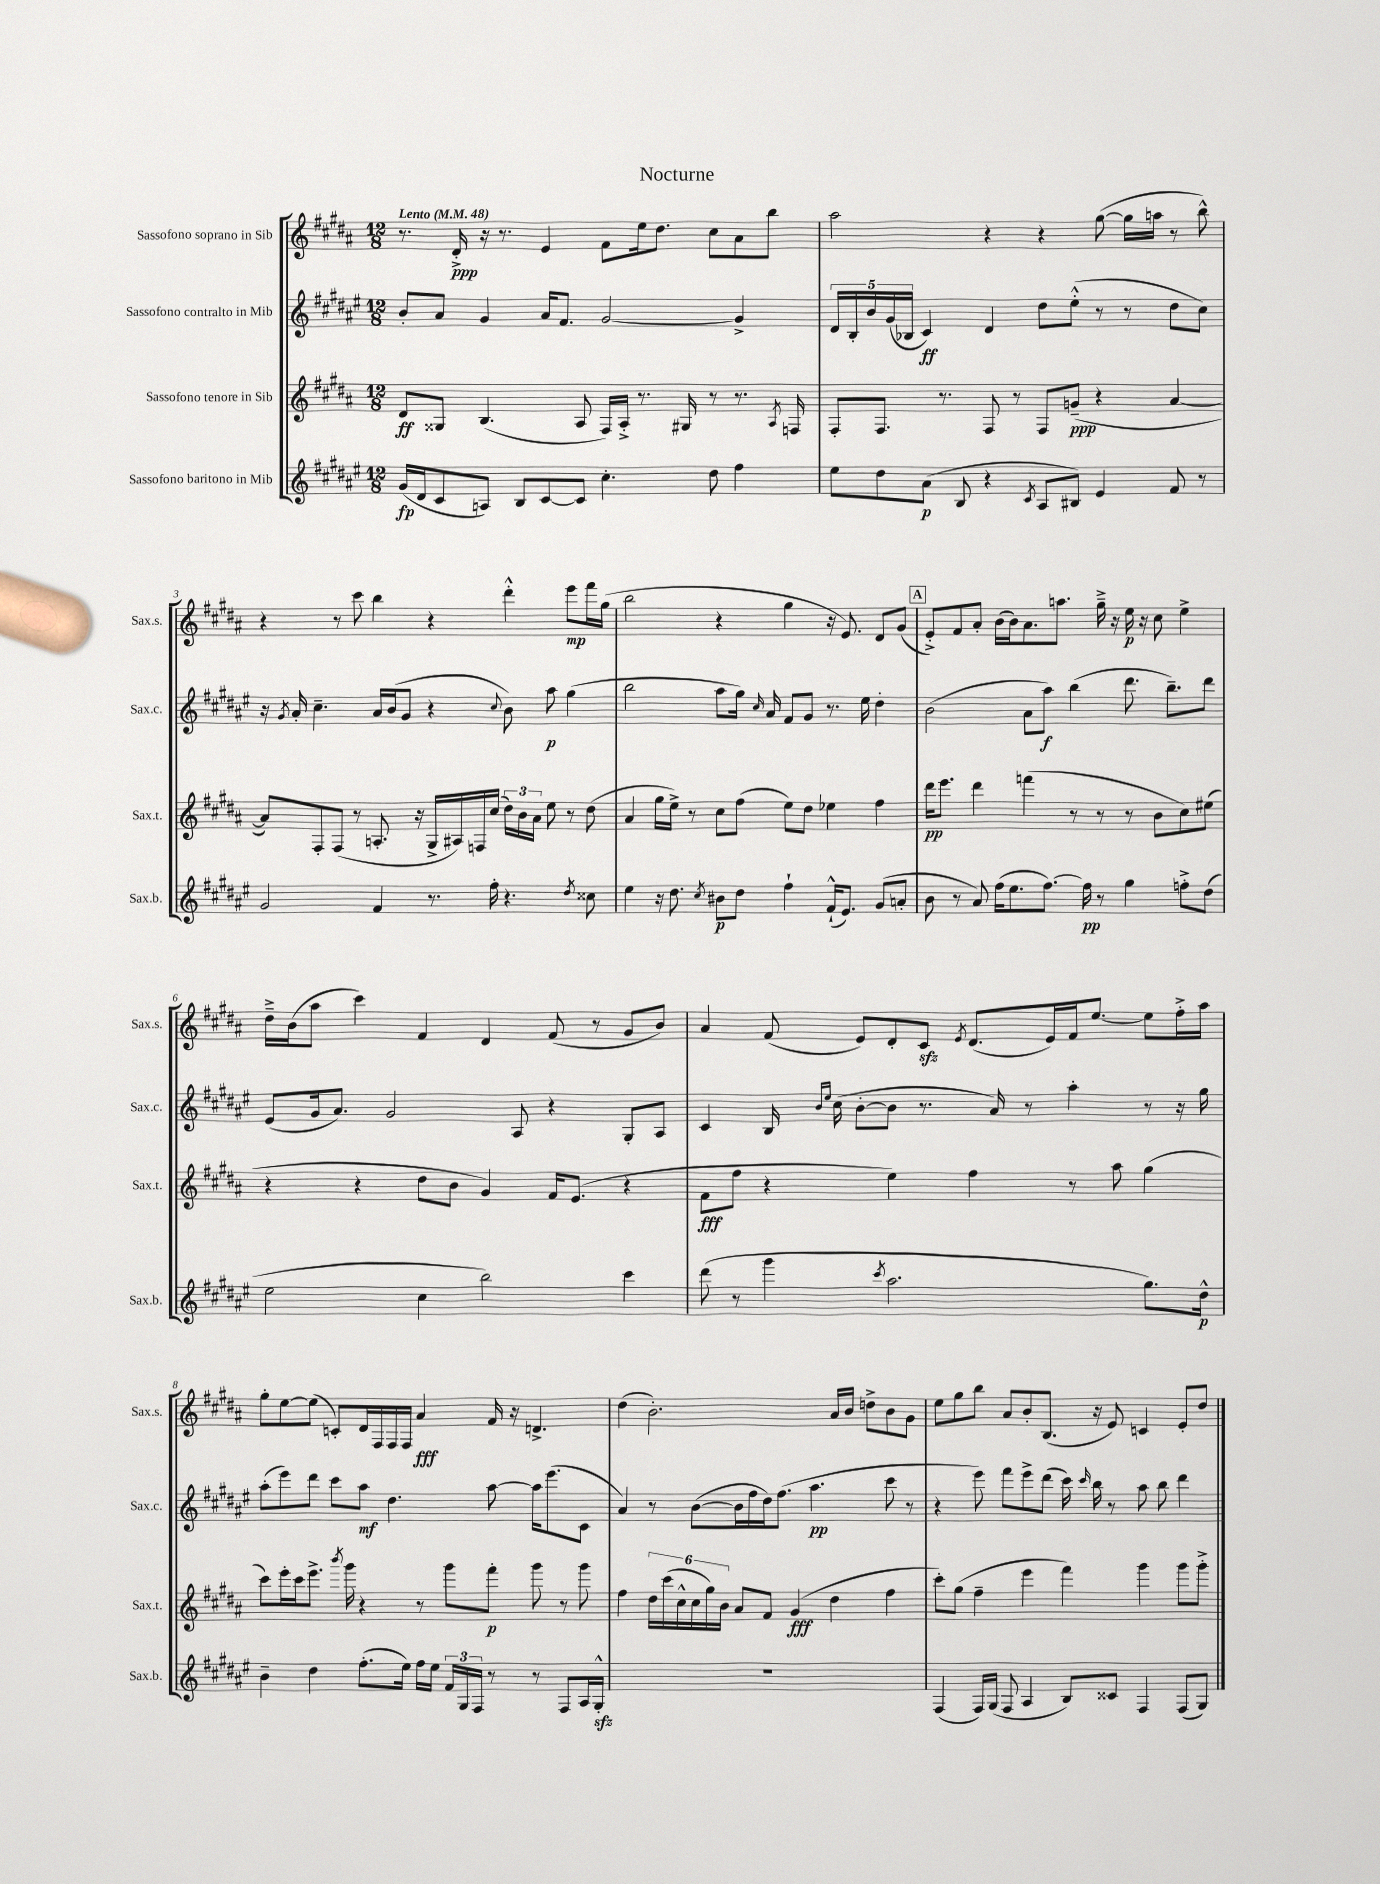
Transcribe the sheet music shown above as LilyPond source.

\header { title = "Nocturne" }
<<
\new StaffGroup <<
\new Staff = "s0" \with { instrumentName = "Sassofono soprano in Sib" shortInstrumentName = "Sax.s." } {
    \clef treble \key b \major \numericTimeSignature \time 12/8 \tempo "Lento" 4 = 48
    \autoBeamOff r8. dis'16-.->\ppp r16 r8. e'4 fis'8[ e''16 dis''8.] cis''8[ ais'8 b''8] |
    ais''2 r4 r4 gis''8~( gis''16[ a''16] r8 b''8-^) |
    r4 r8 cis'''8 b''4 r4 dis'''4-.-^ e'''8[\mp fis'''16 gis''16]( |
    b''2 r4 gis''4 r16 e'8.) dis'8[ gis'8]( |
    \mark \markup { \box "A" } e'8[-.->) fis'8 ais'8]-. b'16[( b'16) ais'8. a''8.] gis''16---> r16 e''16\p r16 cis''8 e''4-> |
    dis''16[---> b'16( ais''8] cis'''4) fis'4 dis'4 fis'8( r8 gis'8[ b'8]) |
    ais'4 fis'8( e'8[) dis'8-. cis'8]\sfz \acciaccatura { e'8 } dis'8.[( e'16) fis'16 e''8.]~ e''8[ fis''16-.-> ais''16] |
    gis''8[-. e''8~ e''8]( c'8[-.) dis'16 fis16 fis16 fis16] ais'4\fff fis'16 r16 d'4.-> |
    dis''4( b'2.-.) ais'16[ b'16] d''8[-> b'8 gis'8] |
    e''8[ gis''8 b''8] ais'8[ b'8-. b8.]( r16 e'8) c'4 e'8[-. dis''8] \bar "|." |
}
\new Staff = "s1" \with { instrumentName = "Sassofono contralto in Mib" shortInstrumentName = "Sax.c." } {
    \clef treble \key fis \major \numericTimeSignature \time 12/8
    \autoBeamOff b'8[-. ais'8] gis'4 ais'16[ fis'8.] gis'2~ gis'4-> |
    \tuplet 5/4 { dis'16[ b16-. b'16 gis'16( bes16] } cis'4\ff) dis'4 dis''8[ eis''8]-.-^( r8 r8 dis''8[ cis''8]) |
    r16 \acciaccatura { gis'8 } ais'16-. cis''4.-- ais'16[ b'16( gis'8] r4 \appoggiatura { cis''8 } b'8) ais''8\p gis''4( |
    b''2 ais''8[ gis''16]) \grace { cis''16 } ais'16 fis'8[ gis'8] r8. eis''16 dis''4-. |
    \mark \markup { \box "A" } b'2( ais'8[ ais''8]\f) b''4( dis'''8. b''8.[--) dis'''8] |
    eis'8[( gis'16 ais'8.]) gis'2 ais8 r4 gis8[-. ais8] |
    cis'4 b16 \grace { b'16[ eis''16] } cis''16( b'8[~-. b'8] r8. ais'16) r8 ais''4-. r8 r16 gis''16 |
    ais''8[-.( eis'''8) dis'''8] cis'''8[ ais''8]\mf dis''4. ais''8~ ais''16[ eis'''8.( cis'8] |
    ais'4) r8 b'8[~( b'16 fis''16 dis''16) fis''8.]( ais''4.\pp cis'''8 r8 |
    r4 eis'''8) fis'''8[ eis'''8-> dis'''8]( cis'''16) \grace { cis'''16 } b''16 r8 ais''8 b''8 dis'''4 \bar "|." |
}
\new Staff = "s2" \with { instrumentName = "Sassofono tenore in Sib" shortInstrumentName = "Sax.t." } {
    \clef treble \key b \major \numericTimeSignature \time 12/8
    \autoBeamOff dis'8[\ff gisis8] b4.( ais8 fis16[) ais16]-.-> r8. gis16 r8 r8. \acciaccatura { ais8 } f16 |
    fis8[-. fis8.] r8. fis8 r8 fis8[ g'8]--\ppp( r4 ais'4~ |
    ais'8[) fis8-. fis8]( r8 a8.-. r16 gis16[-> ais16) f16 cis''16]( \tuplet 3/2 { dis''16[) b'16 ais'16] } e''8 r8 dis''8( |
    ais'4 gis''16[ e''16]->) r8 cis''8[ fis''8]( e''8[) dis''8] ees''4 fis''4 |
    \mark \markup { \box "A" } dis'''16[\pp e'''8.] dis'''4 f'''4( r8 r8 r8 b'8[ cis''8) eis''8]( |
    r4 r4 dis''8[ b'8] gis'4) fis'16[ e'8.]( r4 |
    fis'8[\fff fis''8] r4 e''4) fis''4 r8 ais''8 gis''4( |
    cis'''8[) e'''16-. cis'''16 e'''8.]-> \acciaccatura { b'''8 } gis'''16 r4 r8 gis'''8[ fis'''8]-.\p gis'''8 r8 gis'''8 |
    fis''4 \tuplet 6/4 { dis''16[ cis'''16( cis''16-^ cis''16 gis''16) b'16] } ais'8[ fis'8] gis'4\fff( dis''4 fis''4 |
    cis'''8[-.) gis''8]( fis''4-- e'''4 fis'''4) gis'''4 gis'''8[ gis'''8]-.-> \bar "|." |
}
\new Staff = "s3" \with { instrumentName = "Sassofono baritono in Mib" shortInstrumentName = "Sax.b." } {
    \clef treble \key fis \major \numericTimeSignature \time 12/8
    \autoBeamOff gis'16[\fp( dis'16 cis'8 a8]) b8[ cis'8~ cis'8] cis''4.-. dis''8 fis''4 |
    eis''8[ dis''8 ais'8]\p( b8 r4 \acciaccatura { cis'8 } ais8[ bis8]) eis'4 fis'8 r8 |
    gis'2 fis'4 r8. fis''16-. r4. \acciaccatura { dis''8 } cisis''8 |
    eis''4 r16 dis''8. \acciaccatura { cis''8 } bis'8[\p dis''8] fis''4-! fis'16[-!-^( eis'8.]) gis'8[( a'8]-. |
    \mark \markup { \box "A" } b'8 r8 ais'8) fis''16[( eis''8. fis''8.]~) fis''16\pp r8 gis''4 f''8[-.-> dis''8]( |
    eis''2 cis''4 b''2) cis'''4 |
    dis'''8( r8 gis'''4 \acciaccatura { cis'''8 } ais''2. gis''8.[) dis''16]-^\p |
    b'4-- dis''4 fis''8.[-.( eis''16]) fis''16[ eis''16] \tuplet 3/2 { fis'16[ gis16 fis16] } r8 r8 fis8[ ais16 gis16]-.-^\sfz |
    R1. |
    fis4( fis16[) gis16]( fis8 ais4 b8[) cisis'8] fis4 fis8[( gis8]) \bar "|." |
}
>>
>>
